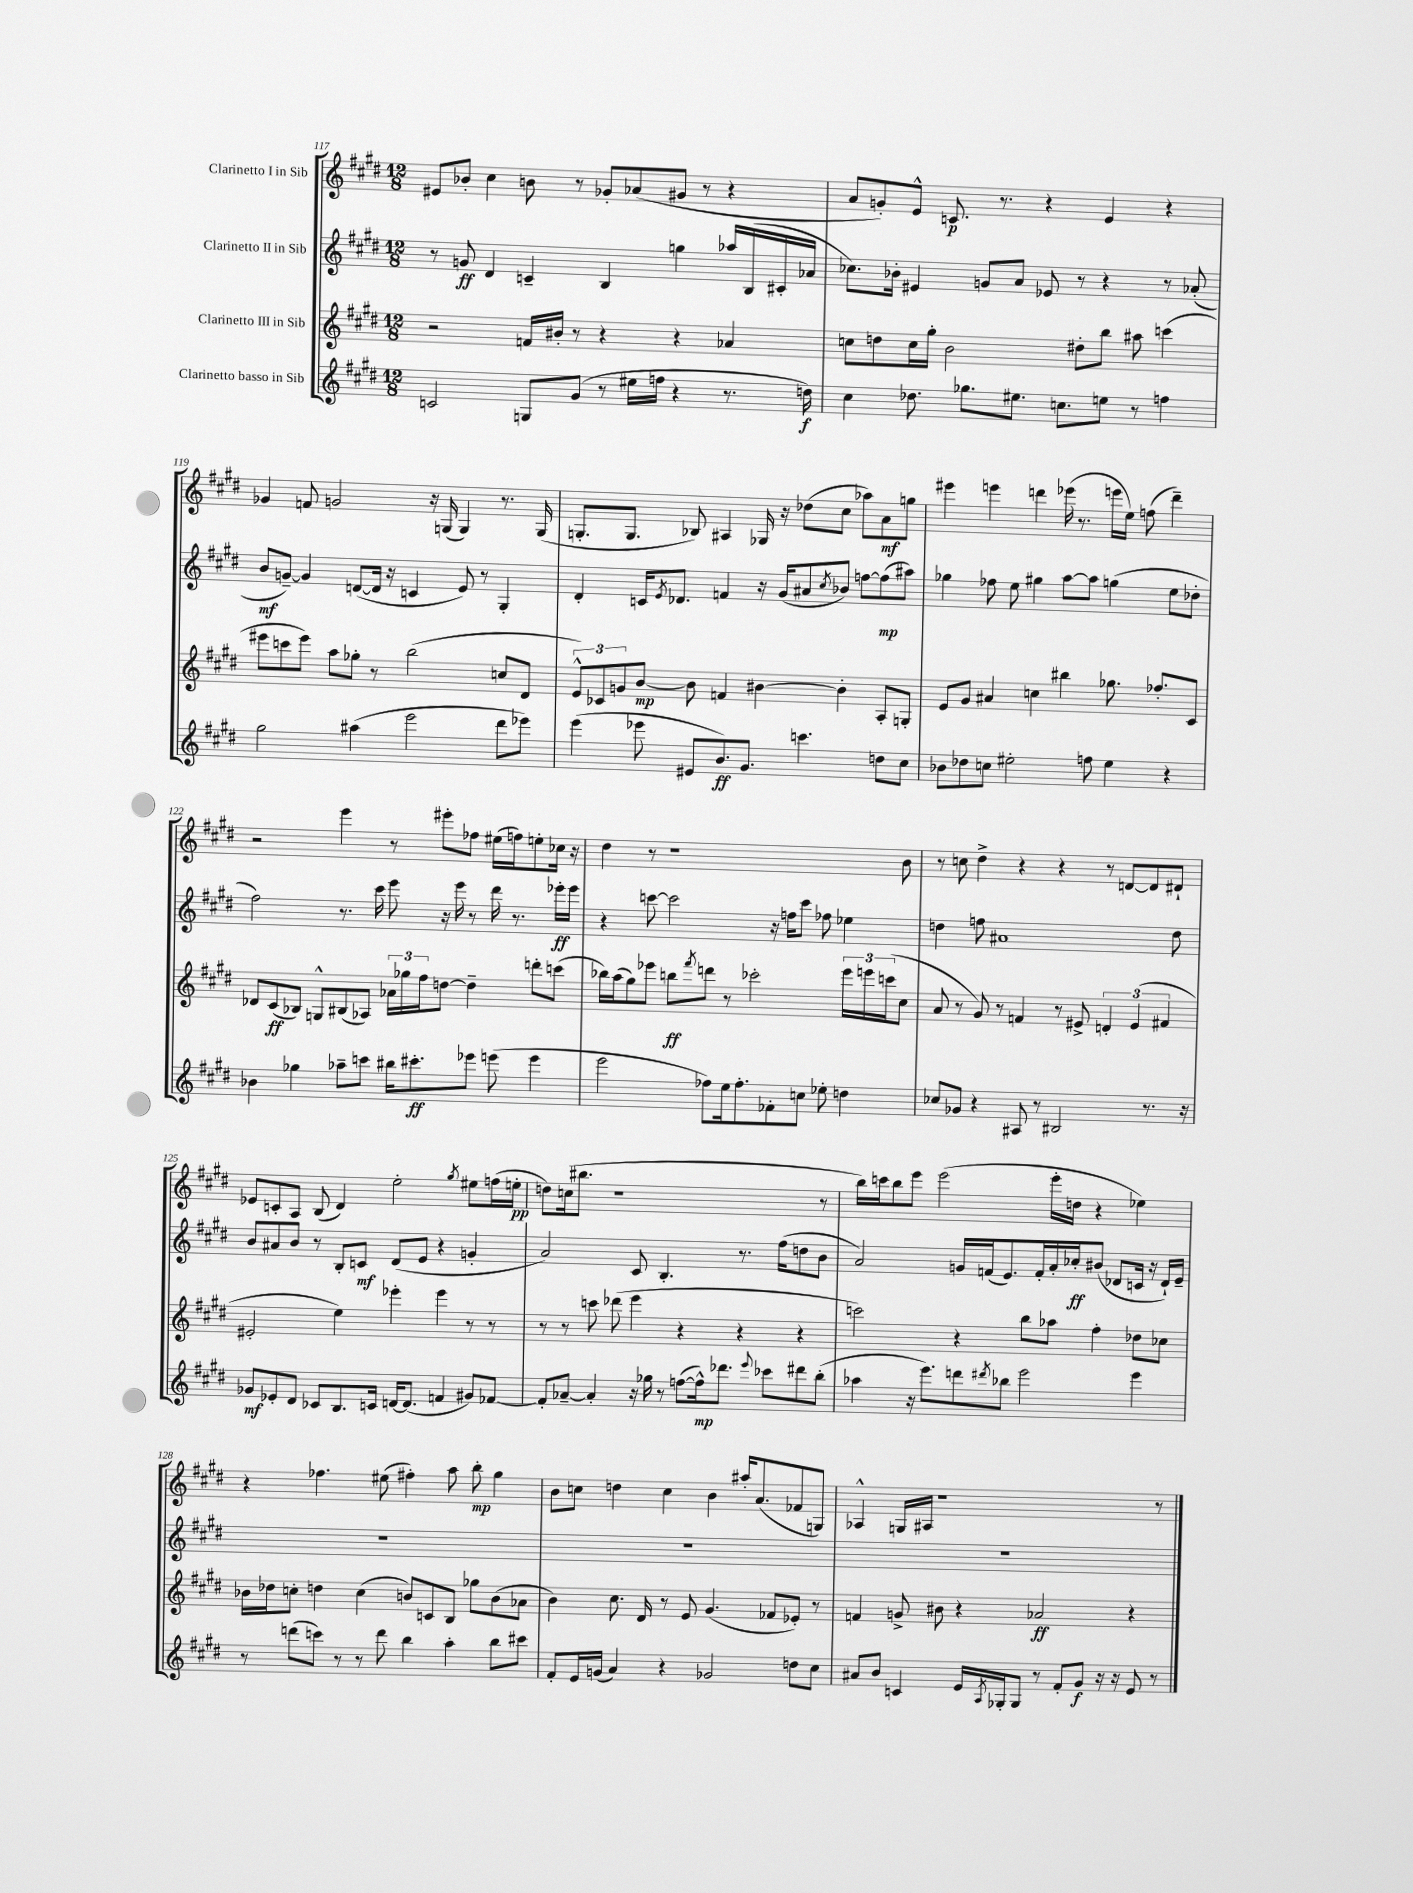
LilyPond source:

<<
\new StaffGroup <<
\new Staff = "s0" \with { instrumentName = "Clarinetto I in Sib" } {
    \clef treble \key e \major \numericTimeSignature \time 12/8
    eis'8 bes'8-. cis''4 b'8 r8 ges'8-. aes'8( gis'8 r8 r4 |
    a'8 g'8-.) e'8-^ c'8.\p r8. r4 e'4 r4 |
    ges'4 f'8 g'2 r16 g16( g4) r8. g16( |
    g8.-. g8. bes8) ais4 ges16 r16 des''8( cis''8 aes''8) a'8\mf g''8 |
    eis'''4 e'''4 d'''4 ees'''16( r8. e'''16 e''16) f''8( d'''4--) |
    r2 e'''4 r8 eis'''8-. fes''8 eis''16( f''16) e''8-. ces''16 r16 |
    dis''4 r8 r1 b'8 |
    r8 c''8 dis''4-> r4 r4 r8 d'8~ d'8 dis'8-! |
    ees'8 c'8-. a8 b8( dis'4) e''2-. \acciaccatura { gis''8 } eis''8 f''16( e''16-.\pp |
    d''8) c''16( bis''8. r1 r8 |
    b''16) c'''16 b''8 e'''8 e'''2( e'''16-. d''16 r4 ees''4) |
    r4 fes''4. eis''8( fis''4-.) a''8 b''8-.\mp gis''4 |
    b'8 c''8 d''4 c''4 b'4 ais''16-. a'8.( fes'8 g8) |
    aes4-^ g16 ais16 r1 r8 \bar "|." |
}
\new Staff = "s1" \with { instrumentName = "Clarinetto II in Sib" } {
    \clef treble \key e \major \numericTimeSignature \time 12/8
    r8 g'8\ff dis'4 c'4-- b4 g''4 aes''16 b16( cis'16-. aes'16 |
    ces''8.) bes'16-. eis'4 g'8 a'8 ees'8 r8 r4 r8 aes'8-.( |
    b'8\mf g'8~--) g'4 d'8~( d'16 r16 c'4 e'8) r8 gis4-. |
    dis'4-. c'16 \acciaccatura { e'8 } des'8. f'4 r16 gis'16( ais'8 \acciaccatura { cis''8 } bes'8) f''8~ f''8\mp( ais''8) |
    ges''4 fes''8 e''8 gis''4 a''8~ a''8 g''4( e''8 des''8-. |
    fis''2) r8. cis'''16 e'''8 r16 e'''16 r8 dis'''16 r8. ees'''16-.\ff ees'''16 |
    r4 c'''8~ c'''2 r16 f''16 c'''8 fes''8 ees''4 |
    d''4 f''8 ais'1 d''8 |
    b'8 ais'8 b'8 r8 b8-. c'8\mf dis'8( e'8 r4 g'4-. |
    a'2) cis'8 b4.-. r8. fis''16( d''8 b'8 |
    a'2) g'16 f'16( e'8.) f'16-. a'16-. ces''16-.\ff bis'8( des'8 c'16 r16 des'16-!) e'16-- |
    R1. |
    R1. |
    R1. \bar "|." |
}
\new Staff = "s2" \with { instrumentName = "Clarinetto III in Sib" } {
    \clef treble \key e \major \numericTimeSignature \time 12/8
    r2 f'16 bis'16-. r8 r4 r4 aes'4 |
    c''8 d''8 c''16 gis''16-. b'2 dis''8-. b''8 ais''8 c'''4( |
    eis'''8 c'''8 eis'''8) a''8 ges''8-. r8 b''2( c''8 dis'8 |
    \tuplet 3/2 { e'8-^) ces'8 g'8 } b'8~\mp b'8 f'4 bis'4~ bis'4-. a8-. g8-. |
    e'8 gis'8 ais'4 c''4 bis''4 ges''8. fes''8.-. cis'8 |
    des'8 cis'8\ff( bes8) g8-^ bis8( aes8) \tuplet 3/2 { aes'16 ges''16 fis''16 } d''8~ d''4-- d'''8-. c'''8( |
    bes''16) a''16( gis''8) ees'''8 b''8\ff \acciaccatura { fis'''8 } d'''8 r8 ces'''2-. \tuplet 3/2 { ees'''16 e'''16 c'''16( } cis''8 |
    a'8 r8 gis'8) r8 f'4 r8 eis'8-> \tuplet 3/2 { d'4-. eis'4( fis'4 } |
    eis'2-. e''4) ees'''4-. ees'''4 r8 r8 |
    r8 r8 c'''8 des'''8( e'''4 r4 r4 r4 |
    c'''2) r4 b''8 aes''8 fis''4-. des''8 ces''8 |
    bes'16 des''16 c''8-. d''4 c''4( b'8) c'8 b8 ges''8 b'8( aes'8 |
    b'4) cis''8. dis'16 r8 e'8 gis'4.( fes'8 ees'8-.) r8 |
    f'4 g'8-> bis'8 r4 aes'2\ff r4 \bar "|." |
}
\new Staff = "s3" \with { instrumentName = "Clarinetto basso in Sib" } {
    \clef treble \key e \major \numericTimeSignature \time 12/8
    c'2 g8 gis'8( r8 eis''16 f''16 r4 r8. d''16\f) |
    cis''4 des''8. ges''8. eis''8. c''8. e''8 r8 f''4 |
    gis''2 ais''4( e'''2 dis'''8 ees'''8) |
    e'''4( ees'''8 eis'8 b'8.\ff) gis'8. c'''4. d''8 cis''8 |
    bes'8 des''8 c''8 eis''2-. f''8 eis''4 r4 |
    bes'4 ges''4 aes''8-- c'''8 bis''16 cis'''8.-.\ff ees'''8 e'''8( e'''4 |
    e'''2 fes''8) e''16 fes''8.-. fes'8-. c''8 ees''8-. d''4 |
    ces''8 ges'8 r4 ais8 r8 bis2 r8. r16 |
    ges'8\mf ees'8-. dis'8 ces'8 b8. c'16 d'16~ d'8.( f'4 gis'8) fes'8~ |
    fes'8-. aes'8~-- aes'4-. r16 ges''16 r8 f''8~( f''16-^\mp) des'''8. \appoggiatura { e'''8 } ces'''8 dis'''8 b''8-.( |
    aes''4 r16 e'''8.) d'''8 \acciaccatura { dis'''8 } bes''8 e'''2 e'''4 |
    r8 d'''8( c'''8) r8 r8 d'''8 b''4 a''4-. b''8 cis'''8 |
    fis'8-. e'16 g'16( a'4) r4 ges'2 d''8 cis''8 |
    ais'8 b'8 c'4 e'16 \acciaccatura { a8 } ges16-. ges8 r8 fis'8-. gis'8\f r16 r16 e'8 r8 \bar "|." |
}
>>
>>
\layout { \context { \Score currentBarNumber = #117 } }
